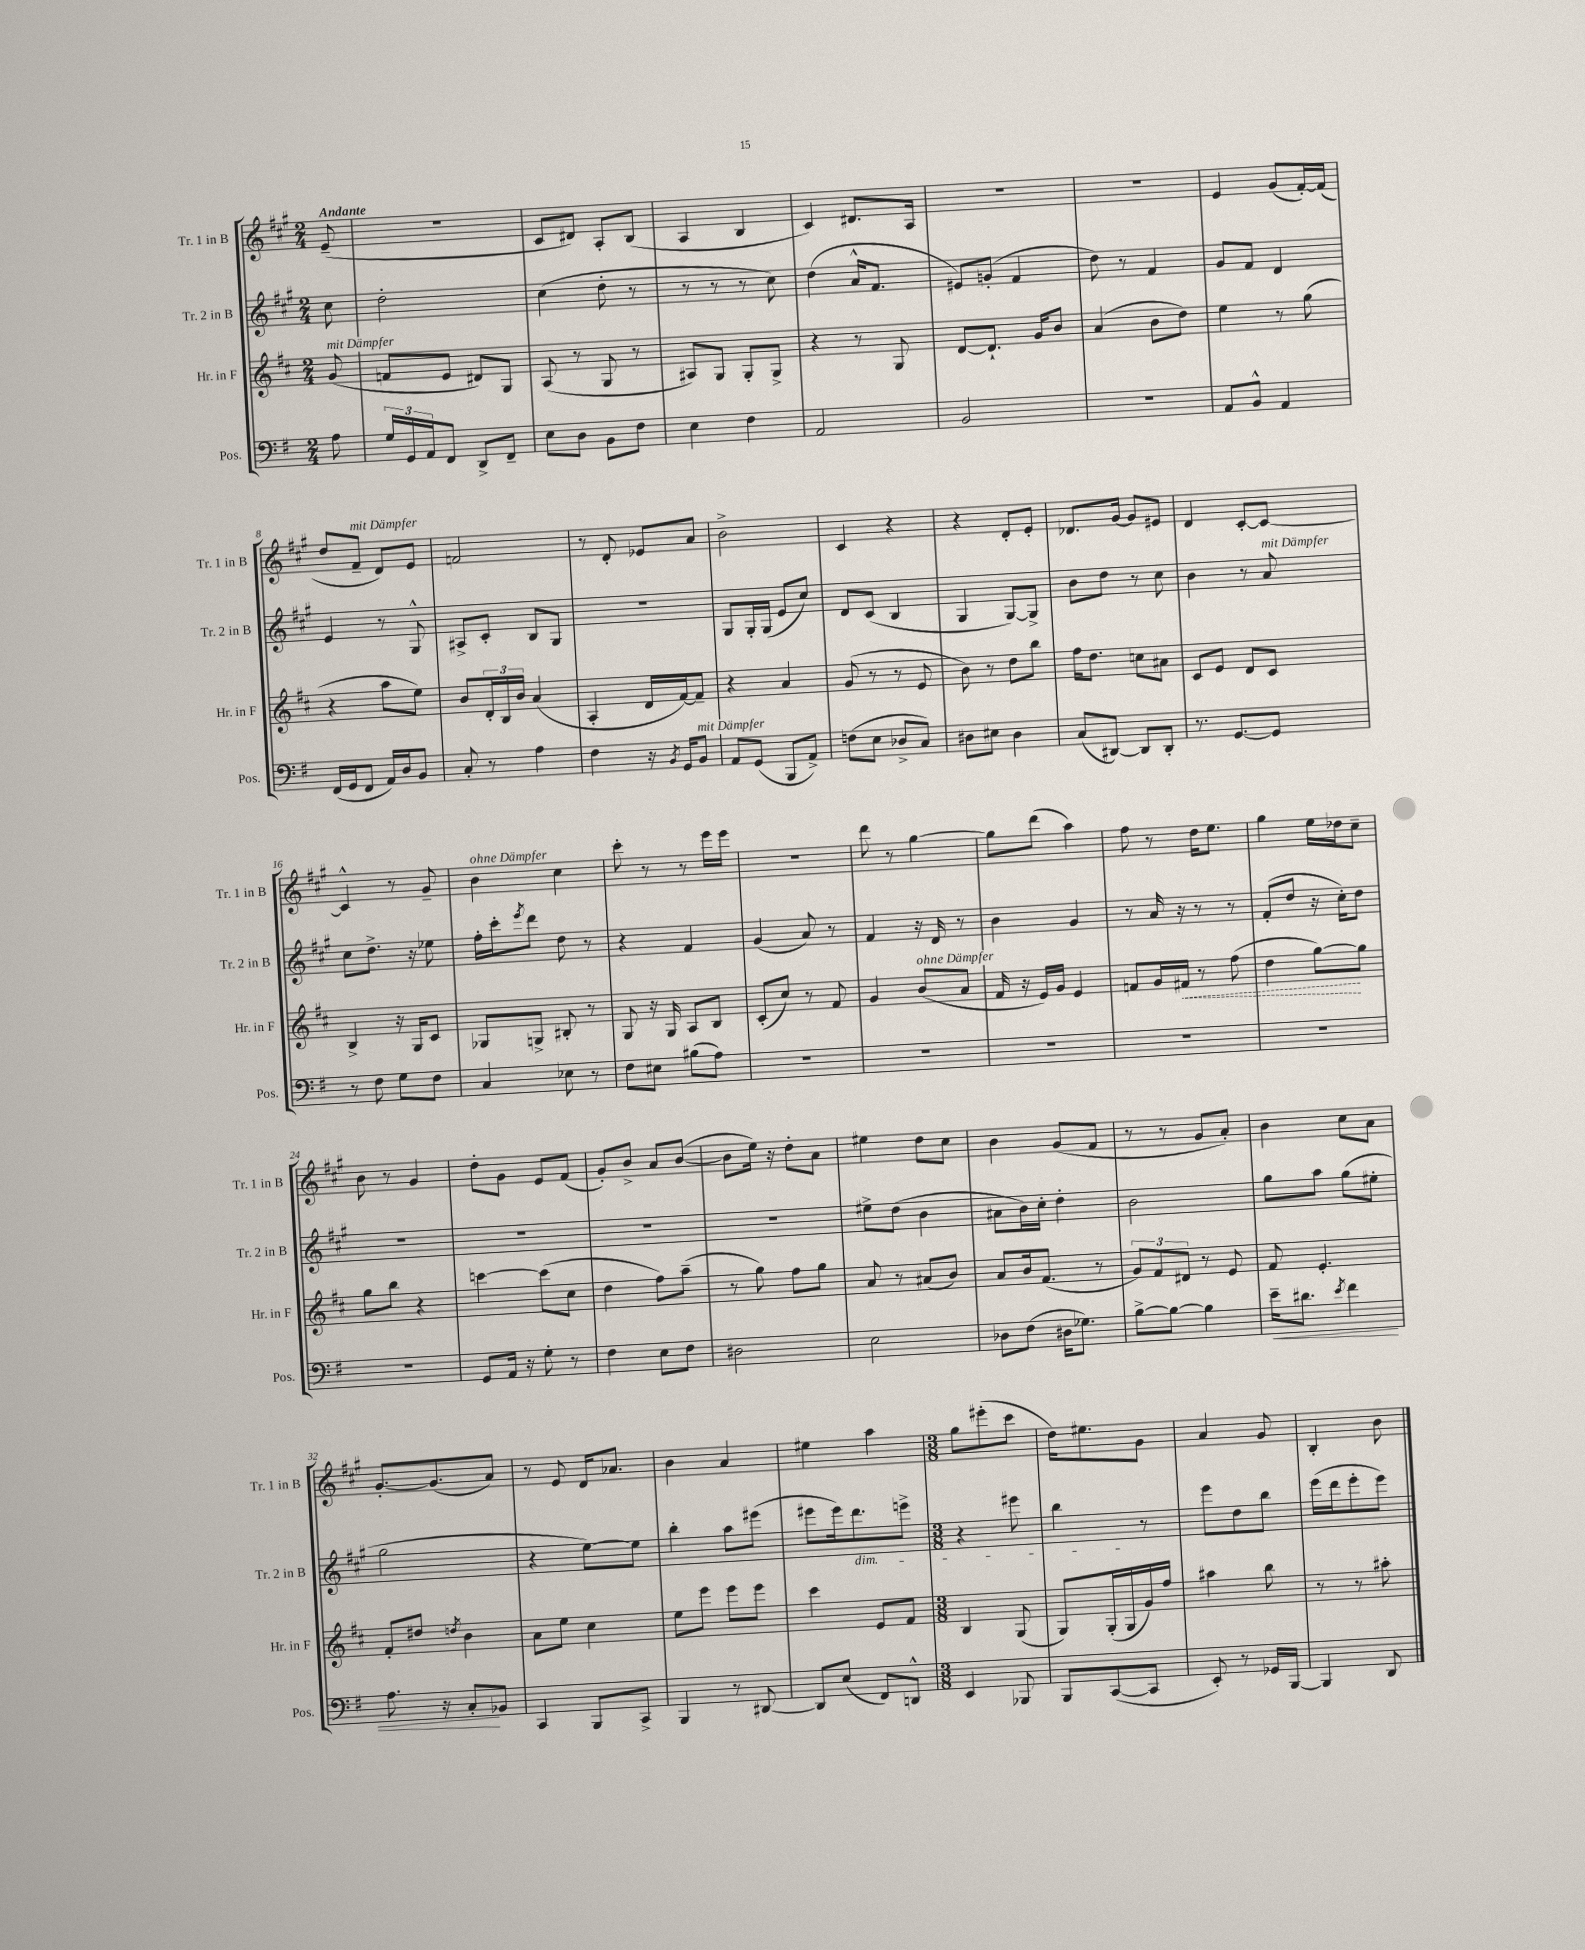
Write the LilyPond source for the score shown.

<<
\new StaffGroup <<
\new Staff = "s0" \with { instrumentName = "Tr. 1 in B" shortInstrumentName = "Tr. 1 in B" } {
    \clef treble \key a \major \numericTimeSignature \time 2/4 \partial 8 \tempo "Andante"
    e'8--( |
    r2 |
    cis'8 dis'8) a8-. b8( |
    a4 b4 |
    cis'4) dis'8. a16 |
    R2 |
    R2 |
    e'4 gis'8( fis'16~-.) fis'16( |
    d''8 fis'8--^\markup { \italic "mit Dämpfer" } d'8) e'8 |
    f'2 |
    r8 d'8-. ees'8 a'8 |
    b'2-> |
    cis'4 r4 |
    r4 d'8-. e'8-. |
    des'8. gis'16~ gis'8 eis'8 |
    d'4 cis'8~-. cis'8~ |
    cis'4-^ r8 gis'8-- |
    b'4^\markup { \italic "ohne Dämpfer" } cis''4 |
    cis'''8-. r8 r8 e'''16 e'''16 |
    r2 |
    d'''8 r8 gis''4~ |
    gis''8 d'''8( a''4) |
    fis''8 r8 d''16 e''8. |
    gis''4 e''16 des''16 cis''8-- |
    b'8 r8 gis'4 |
    d''8-. gis'8 e'8 fis'8( |
    gis'8-.) b'8-> a'8 b'8~( |
    b'8 e''16) r16 d''8-. a'8 |
    eis''4 d''8 cis''8 |
    b'4 gis'8( fis'8 |
    r8 r8 gis'8 a'8-.) |
    b'4 cis''8 a'8 |
    gis'8.~-. gis'8.( a'8) |
    r8 e'8 d'16 aes'8. |
    b'4 a'4 |
    eis''4 a''4 |
    \numericTimeSignature \time 3/8 gis''8 eis'''8-.( cis'''8 |
    d''16) eis''8. gis'8 |
    a'4 gis'8 |
    b4-. b'8 \bar "|." |
}
\new Staff = "s1" \with { instrumentName = "Tr. 2 in B" shortInstrumentName = "Tr. 2 in B" } {
    \clef treble \key a \major \numericTimeSignature \time 2/4 \partial 8
    cis''8 |
    d''2-. |
    cis''4( d''8-. r8 |
    r8 r8 r8 cis''8) |
    d''4( a'16-^ fis'8. |
    eis'8) g'8-.( fis'4 |
    d''8) r8 fis'4 |
    gis'8 fis'8 d'4 |
    e'4 r8 gis8-^ |
    ais8-> cis'8-. b8 gis8 |
    r2 |
    gis8 gis16-. gis16( e'8 cis''8) |
    d'8 cis'8( b4 |
    gis4 gis8~) gis8-> |
    b'8 d''8 r8 cis''8 |
    b'4 r8 a'8^\markup { \italic "mit Dämpfer" } |
    cis''8 d''8.-> r16 ees''8 |
    fis''16-. cis'''16-. \acciaccatura { e'''8 } d'''8 d''8 r8 |
    r4 fis'4 |
    gis'4( a'8) r8 |
    fis'4 r16 d'16 r8 |
    b'4 gis'4 |
    r8 a'16 r16 r8 r8 |
    fis'8-.( d''8 r16 cis''16-.) d''8 |
    R2 |
    R2 |
    R2 |
    R2 |
    eis''8-> d''8( b'4 |
    ais'8 b'16) cis''16-. d''4-. |
    b'2 |
    gis''8 a''8 gis''8( eis''8-. |
    gis''2 |
    r4 e''8~) e''8 |
    b''4-. a''8 eis'''8( |
    eis'''8 eis'''16) d'''8.\dim e'''8-> |
    \numericTimeSignature \time 3/8 r4 eis'''8 |
    b''4\! r8 |
    e'''8 d''8 b''8 |
    e'''16( d'''16 e'''8-. e'''8) \bar "|." |
}
\new Staff = "s2" \with { instrumentName = "Hr. in F" shortInstrumentName = "Hr. in F" } {
    \clef treble \key d \major \numericTimeSignature \time 2/4 \partial 8
    g'8^\markup { \italic "mit Dämpfer" }( |
    f'8 e'8 dis'8) g8 |
    a8( r8 g8 r8 |
    ais8) g8 g8-. g8-> |
    r4 r8 g8 |
    d'8~ d'8.-! g'16 b'8 |
    a'4( b'8 d''8) |
    e''4 r8 g''8( |
    r4 a''8 e''8) |
    b'8 \tuplet 3/2 { d'16-. b16 b'16 } a'4( |
    a4-. d'16 fis'16~) fis'8-- |
    r4 a'4 |
    g'8( r8 r8 e'8 |
    b'8) r8 d''8 b''8 |
    fis''16 d''8. c''8 ais'8 |
    cis'8 e'8 d'8 cis'8 |
    b4-> r16 g16 cis'8 |
    ges8 g8-> bis8-. r8 |
    g8 r16 g16 a8 b8 |
    cis'8-.( cis''8) r8 fis'8 |
    g'4 b'8^\markup { \italic "ohne Dämpfer" }( a'8 |
    fis'16 r16 e'16) g'16 e'4 |
    f'8 g'16 \once \override Hairpin.style = #'dashed-line fis'16\< r8 fis''8( |
    d''4 g''8~\!) g''8 |
    g''8 b''8 r4 |
    c'''4~ c'''8( cis''8 |
    d''4 fis''8) a''8--( |
    r8 g''8) fis''8 g''8 |
    a'8 r8 ais'8( b'8) |
    a'8 b'16 fis'8.( r8 |
    \tuplet 3/2 { g'8) fis'8 dis'8 } r8 e'8 |
    fis'8 e'4.-. |
    fis'8-. dis''8 \acciaccatura { d''8 } b'4 |
    a'8 e''8 cis''4 |
    e''8 e'''8 e'''8 e'''8 |
    cis'''4 e'8 fis'8 |
    \numericTimeSignature \time 3/8 b4 g8( |
    g8) g16-.( g16 g'16) fis''16 |
    ais''4 b''8 |
    r8 r8 ais''8-. \bar "|." |
}
\new Staff = "s3" \with { instrumentName = "Pos." shortInstrumentName = "Pos." } {
    \clef bass \key g \major \numericTimeSignature \time 2/4 \partial 8
    a8 |
    \tuplet 3/2 { g16 g,16 a,16 } fis,8 d,8-> fis,8-- |
    e8 d8 b,8 fis8 |
    e4 fis4 |
    a,2 |
    b,2 |
    r2 |
    a,8 b,8-^ a,4 |
    fis,16( g,16 fis,8 a,16) d16 b,8 |
    c8-. r8 a4 |
    fis4 r16 \acciaccatura { b,8 } g,16 b,8^\markup { \italic "mit Dämpfer" } |
    a,8 g,8( b,,8 a,8->) |
    f8( e8 des8-> c8) |
    dis8 eis8 dis4 |
    c8( dis,8~) dis,8 dis,8-. |
    r8. g,8.~ g,8 |
    r8 fis8 g8 fis8 |
    c4 ees8 r8 |
    fis8 eis8 bis8( a8) |
    R2 |
    R2 |
    R2 |
    R2 |
    R2 |
    R2 |
    g,8 a,16 r16 g8-. r8 |
    fis4 e8 fis8 |
    dis2 |
    e2 |
    des8 fis8( dis16 ges8.) |
    b8~-> b8~ b4 |
    e'16--\< dis'8. \acciaccatura { e'8 } fis'4 |
    a8. r16 c8-.\! bes,8 |
    c,4 b,,8 c,8-> |
    b,,4 r8 dis,8~ |
    dis,8 e8( fis,8) d,8-^ |
    \numericTimeSignature \time 3/8 e,4 bes,,8 |
    b,,8 c,8~( c,8 |
    e,8-.) r8 ges,16 b,,16~ |
    b,,4 d,8 \bar "|." |
}
>>
>>
